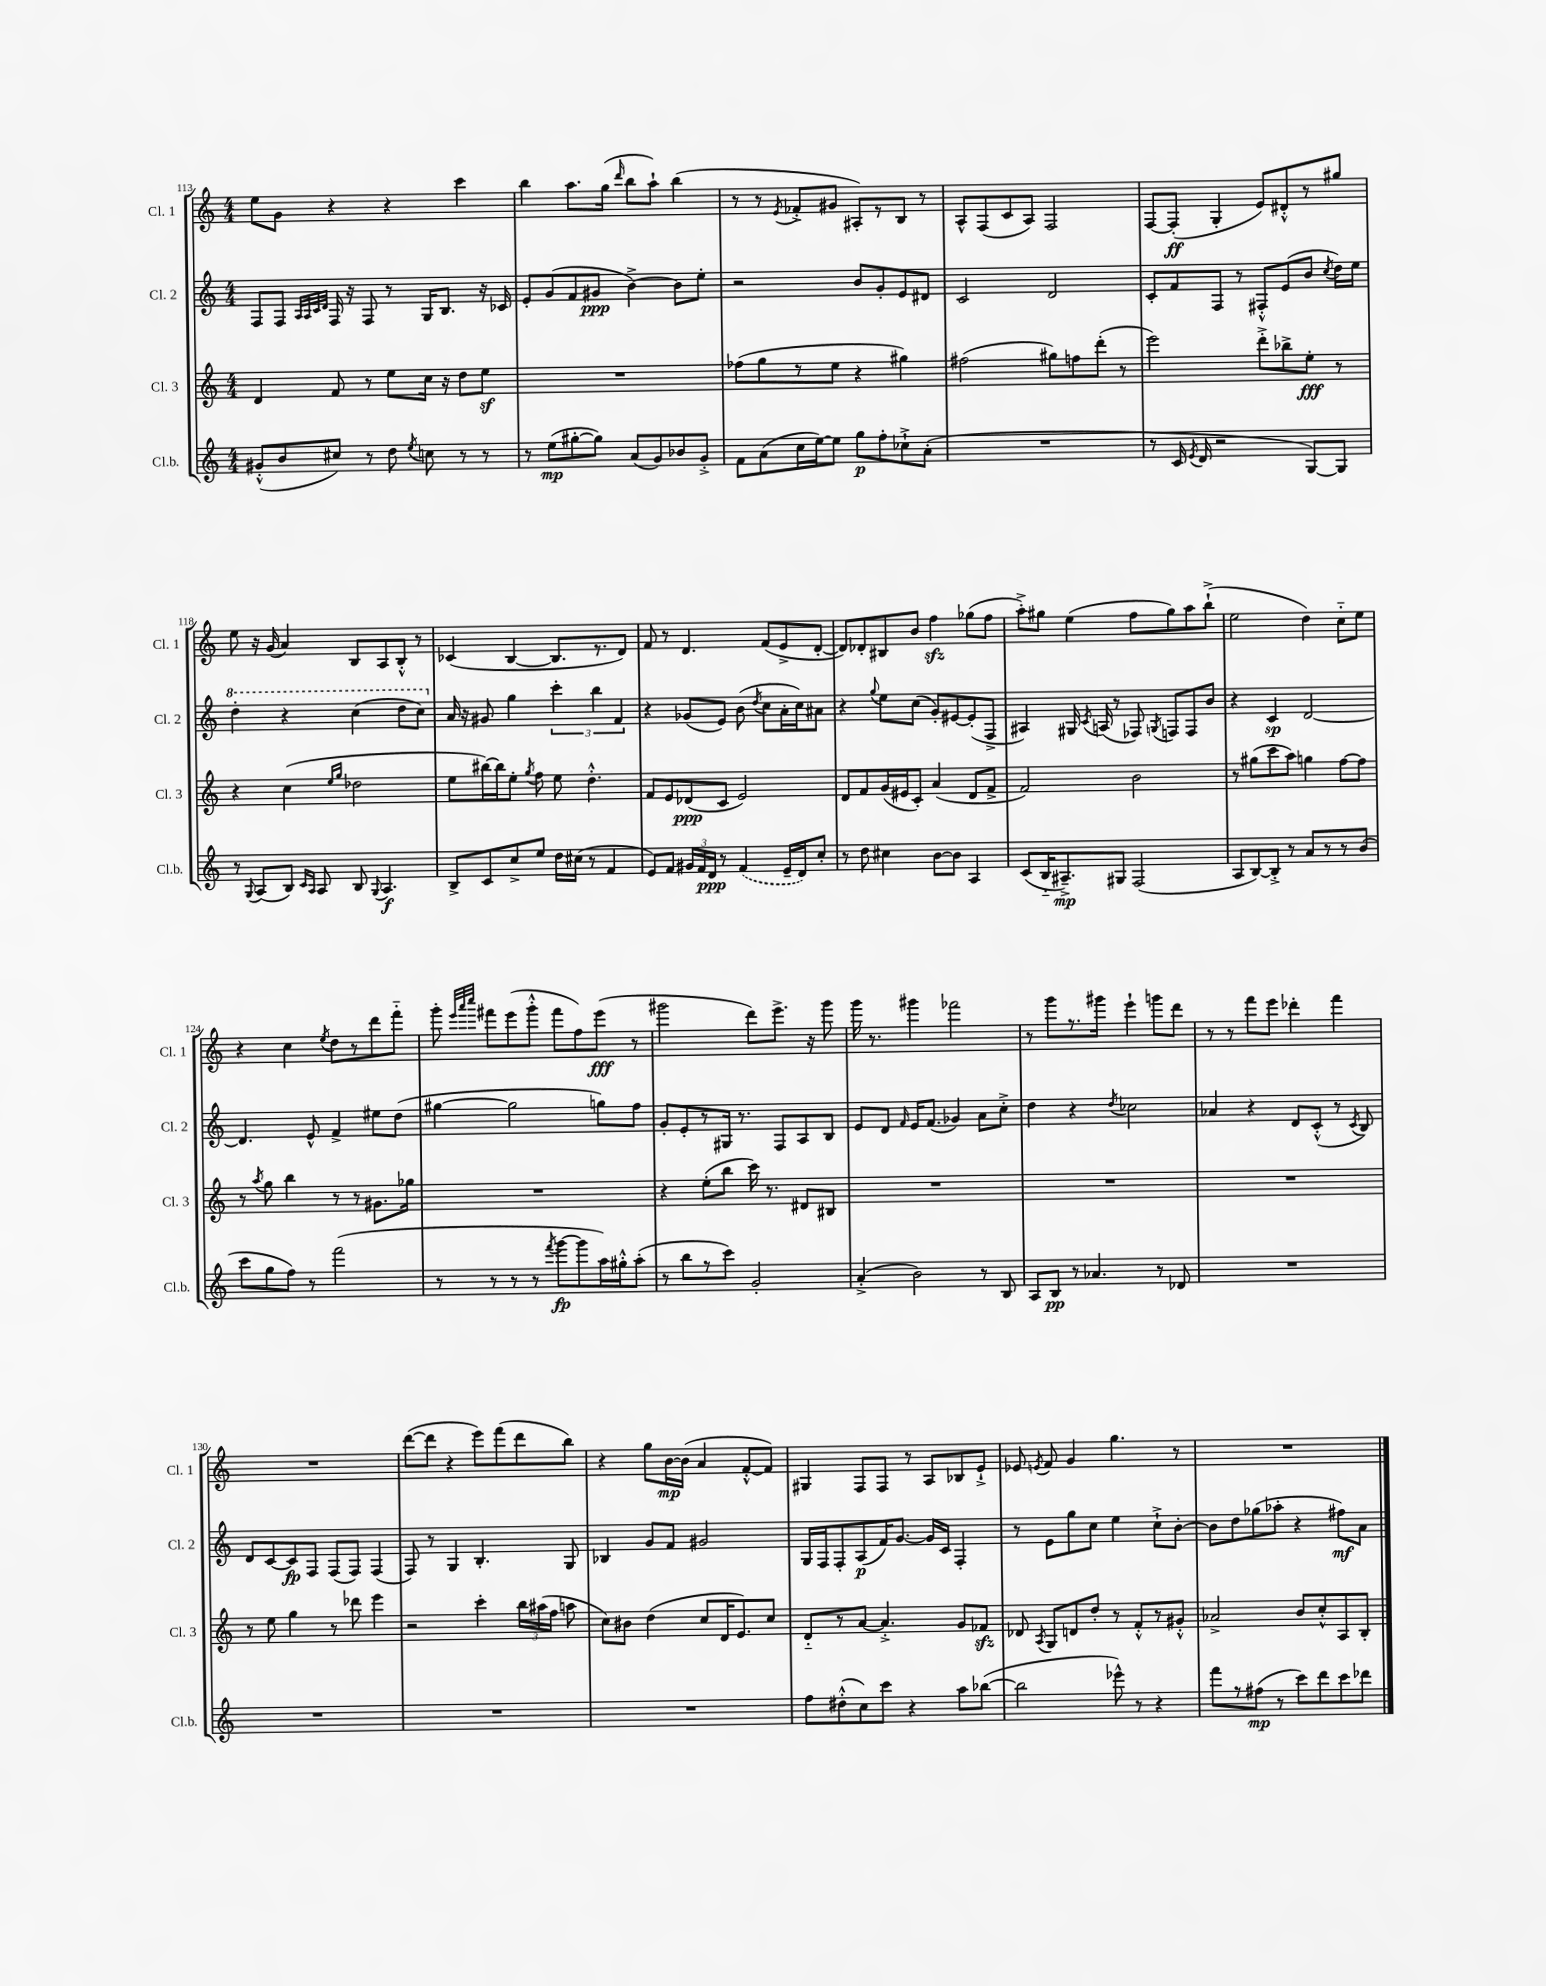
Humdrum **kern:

**kern	**kern	**kern	**kern
*staff4	*staff3	*staff2	*staff1
*clefG2	*clefG2	*clefG2	*clefG2
*k[]	*k[]	*k[]	*k[]
*M4/4	*M4/4	*M4/4	*M4/4
(8g#'^^	4d	8F	8ee
8b	.	8F	8g
.	.	32qqA	.
.	.	32qqA	.
.	.	32qqc	.
.	.	32qqd	.
8cc#)	8f	16F	4r
.	.	16r	.
8r	8r	8F	.
8dd	8ee	8r	4r
8qee	.	.	.
8cc	16cc	16G	.
.	16r	8.B	.
8r	8dd	.	4ccc
8r	8ee	16r	.
.	.	16c-	.
=	=	=	=
8r	1r	8e'	4bb
(8ee	.	(8g	.
[8gg#'	.	8f	8.aa
8gg#])	.	8g#	.
.	.	.	(16gg
.	.	.	16qqddd
(8a	.	[4b^)	8bb
8g)	.	.	8aa`)
8b-	.	8b]	(4bb
8g'^	.	8ee'	.
=	=	=	=
8f	(8ff-	2r	8r
(8a	8gg	.	8r
.	.	.	8qe
16cc	8r	.	8f-'^
[16ee)	.	.	.
8ee]	8ee	.	8g#
8gg	4r	8b	8A#')
8ff'	.	8g'	8r
8cc-`^	4gg#)	8e	8B
(8a'	.	8d#	8r
=	=	=	=
1r	(2ff#	2c	8A^^
.	.	.	(8F
.	.	.	8c
.	.	.	8A)
.	8gg#)	2d	2F
.	8ff	.	.
.	(8ddd'	.	.
.	8r	.	.
=	=	=	=
8r	2eee)	8c'	[8F
16c	.	8f	(8F']
8qe	.	.	.
16d	.	.	.
2r	.	8F	4G'
.	.	8r	.
.	8ddd'^	8F#'^^	8e)
.	8bb-^	(8e	8d#'^^
[8G)	8ee'	8b	8r
.	.	8qcc	.
8G]	8r	16dd)	8gg#
.	.	16ee	.
=	=	=	=
8r	4r	4ddd'	8ee
8qqG	.	.	.
(8A	.	.	16r
.	.	.	(16g
8B)	(4cc	4r	4a)
16qqc	.	.	.
16qqA	.	.	.
8A	.	.	.
.	16qqee	.	.
.	16qqgg	.	.
8B	2dd-	(4ccc	8B
8qqG	.	.	.
4.A	.	.	8A
.	.	8ddd	8B'^^
.	.	8ccc)	8r
=	=	=	=
8B^	8ee	16a	(4c-
.	.	16r	.
8c	[16bb#)	8g#	.
.	16bb#]	.	.
8cc^	8ee'	4gg	[4B
.	8qgg	.	.
8ee	8ff	.	.
16dd	8ee	6ccc'	8.B]
(16cc#	.	.	.
8r	4.dd'^^	.	.
.	.	6bb	.
.	.	.	8.r
4f	.	.	.
.	.	6f	.
.	.	.	8d)
=	=	=	=
8e)	8f	4r	8f
8f	8e	.	8r
24g#	(8d-	(8g-	4.d
24f	.	.	.
24d	.	.	.
8r	8c	8e)	.
(4f	2e)	(8b	.
.	.	8qdd	.
.	.	8cc	(8f
16e~	.	16a'	8e^
16d)	.	16cc)	.
8cc'	.	8a#	[8d'
=	=	=	=
8r	8d	4r	8d])
8dd	8f	.	8d-'
.	.	8qqgg	.
4cc#	(16g	8ee	8B#
.	16e#	.	.
.	8c')	(8cc	8b
[8b	(4a	8g')	4ff
8b]	.	[8e#	.
4A	8d	(8e#']	(8gg-
.	8f^	8F^	8ff
=	=	=	=
(8c	2f)	4A#)	8aa'^)
16B'~	.	.	8gg#
8.A#~^)	.	.	.
.	.	16G#	(4ee
.	.	8qc	.
.	.	(16A	.
8G#	.	8r	.
(2F	2b	8F-)	8ff
.	.	8qG	.
.	.	8F	8gg#)
.	.	8F	8aa
.	.	8b	(8bb`^
=	=	=	=
8A	8r	4r	2ee
[8B)	(8gg#	.	.
8B'^]	8ccc	4c	.
8r	8aa)	.	.
8a	4gg	[2d	4dd)
8r	.	.	.
8r	[8ff	.	8cc'~
(8b	8ff]	.	8ee
=	=	=	=
8ccc	8r	4.d]	4r
.	8qaa	.	.
8gg	8gg	.	.
8ff)	4bb	.	4cc
8r	.	8e^^	.
.	.	.	8qee
(2fff	8r	4f^	8dd
.	8r	.	8r
.	8.g#	8ee#	8ddd
.	.	(8dd	8fff'~
.	16gg-	.	.
=	=	=	=
8r	1r	[4gg#	8ggg'
.	.	.	32qqeee
.	.	.	32qqaaa
.	.	.	32qqcccc
8r	.	.	8fff#
8r	.	2gg#]	(8eee
8r	.	.	8ggg'^^
8qfff	.	.	.
[8ggg	.	.	8fff#
8ggg]	.	.	8ff)
16aa)	.	8gg)	(8eee
16gg#'^^	.	.	.
(8aa'	.	8ff	8r
=	=	=	=
8r	4r	8g'	2ggg#
8bb	.	8e'	.
8r	(8ee'	8r	.
8ccc)	8bb	16G#	.
.	.	8.r	.
2g'	16ccc)	.	8ddd)
.	8.r	.	.
.	.	8F	8.eee^
.	8d#	8A	.
.	.	.	16r
.	8B#	8B	8ggg#
=	=	=	=
(4a'^	1r	8e	16ggg
.	.	.	8.r
.	.	8d	.
.	.	16qqf	.
2b)	.	16e	4ggg#
.	.	(8.f	.
.	.	4g-)	2fff-
8r	.	8a	.
8B	.	8cc'^	.
=	=	=	=
8A	1r	4dd	8r
8B	.	.	8ggg
8r	.	4r	8.r
4.a-	.	.	.
.	.	.	16ggg#
.	.	8qdd	.
.	.	2cc-	4eee`
8r	.	.	8ggg
8d-	.	.	8ddd
=	=	=	=
1r	1r	4a-	8r
.	.	.	8r
.	.	4r	8fff
.	.	.	8eee
.	.	8d	4ddd-'
.	.	(8c'^^	.
.	.	8r	4fff
.	.	8qc	.
.	.	8B)	.
=	=	=	=
1r	8r	8d	1r
.	8ee	[8c	.
.	4gg	8c]	.
.	.	8F	.
.	8r	(8F	.
.	8ddd-	8F)	.
.	4eee	(4F	.
=	=	=	=
1r	2r	8F)	([8ddd
.	.	8r	8ddd]
.	.	4G	4r
.	4ccc'	4.B'	8eee)
.	.	.	(8fff
.	24bb	.	8ddd
.	(24aa#	.	.
.	24ff	.	.
.	8aa	8G	8bb)
=	=	=	=
1r	8cc)	4B-	4r
.	8b#	.	.
.	(4dd	8g	8gg
.	.	8f	[16b
.	.	.	(16b]
.	8cc	2g#	4a
.	16d	.	.
.	8.e)	.	.
.	.	.	[8f'^^
.	8cc	.	8f])
=	=	=	=
8ff	8d'~	16G	4G#
.	.	16F	.
(8dd#'^^	8r	8F'	.
8cc)	[8a	(8A	8F
8ccc	4.a'^]	16f)	8F
.	.	[8.g	.
4r	.	.	8r
.	.	16g]	8A
.	.	16c	.
8aa	8g	4F'	8B-
([8bb-	8f-	.	8e`^
=	=	=	=
2bb-]	8d-	8r	8e-
.	8qA	.	8qe
.	8G	8e	8f
.	8d	8gg	4g
.	8dd'	8cc	.
8eee-^^)	8r	4ee	4.gg
8r	8f'^^	.	.
4r	8r	8cc`^	.
.	8g#'^^	[8b'	8r
=	=	=	=
8fff	2a-^	8b]	1r
8r	.	8dd	.
(8ff#	.	(8gg-	.
8r	.	8aa-'	.
8ccc)	8b	4r	.
8ddd	8cc'^^	.	.
8ccc	8A	8ff#)	.
8ddd-	8B'	8a	.
==	==	==	==
*-	*-	*-	*-
